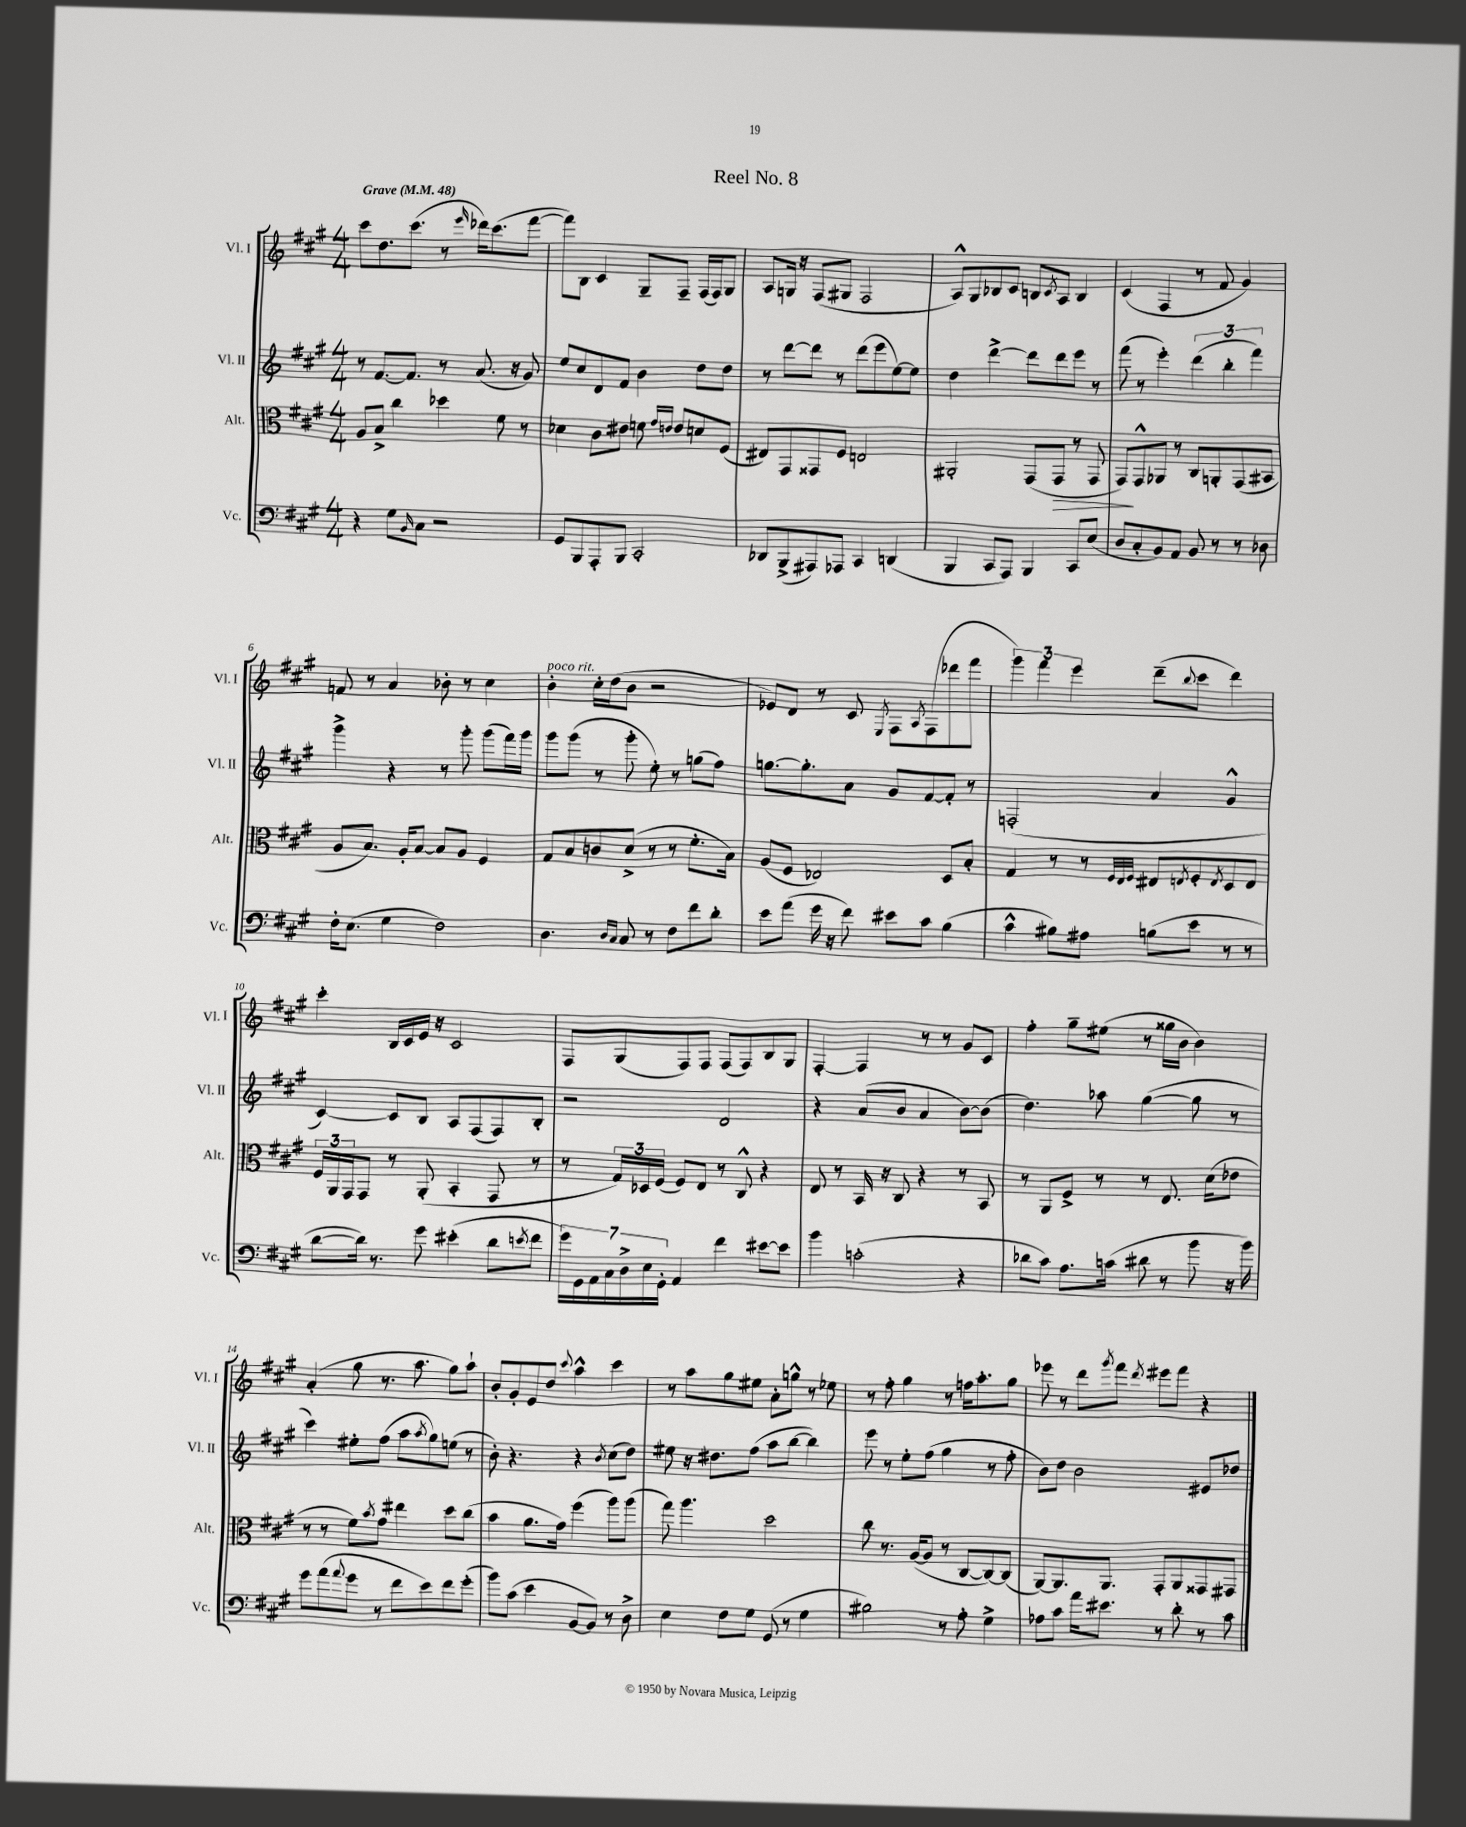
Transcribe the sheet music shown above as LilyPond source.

\header { title = "Reel No. 8" }
<<
\new StaffGroup <<
\new Staff = "s0" \with { instrumentName = "Vl. I" shortInstrumentName = "Vl. I" } {
    \clef treble \key a \major \numericTimeSignature \time 4/4 \tempo "Grave" 4 = 48
    cis'''8 d''8. cis'''8.( r8 \grace { e'''16 } des'''16) cis'''8.( fis'''8~ |
    fis'''8) b8 cis'4 gis8-- fis8-- fis16( fis16) gis8 |
    a8 g16 r16 fis8( gis8 fis2 |
    a8-^) gis8 bes8 cis'8 b8 \acciaccatura { cis'8 } a8 b4 |
    cis'4( fis4 r8 fis'8 gis'4) |
    f'8 r8 a'4 bes'8-. r8 cis''4 |
    b'4-.^\markup { \italic "poco rit." } cis''16-. d''16( b'8 r2 |
    ees'8) d'8 r8 cis'8 \acciaccatura { e8 } fis8 \acciaccatura { a8 } fis8( des'''8 fis'''8 |
    \tuplet 3/2 { gis'''4) fis'''4 e'''4 } d'''8--( \appoggiatura { b''8 } cis'''8 d'''4) |
    cis'''4-. b16 cis'16 e'16 r16 cis'2 |
    fis8 gis8( fis8) fis8 fis8( fis8) b8 gis8 |
    fis4~-. fis4 r8 r8 gis'8 cis'8 |
    fis''4-. gis''8-- eis''8( r8 gisis''16 b'16 b'4) |
    a'4-.( gis''8 r8. a''8. gis''8) a''8-! |
    b'8-. gis'8-. e'8 d''8 \appoggiatura { cis'''8 } a''4-^ cis'''4 |
    r8 a''8 gis''8 eis''8 a'8-. g''8-^ r8 ees''8 |
    r8 fis''8-. gis''4 r8 f''16 a''8.-. gis''8 |
    ees'''8 r8 d'''8 \acciaccatura { gis'''8 } fis'''8 \acciaccatura { d'''8 } eis'''8 fis'''8 r4 \bar "|." |
}
\new Staff = "s1" \with { instrumentName = "Vl. II" shortInstrumentName = "Vl. II" } {
    \clef treble \key a \major \numericTimeSignature \time 4/4
    r8 fis'8.~ fis'8. r8 a'8.( r16 gis'8) |
    e''8 cis''8 d'8 fis'8 b'4 d''8 d''8 |
    r8 d'''8~ d'''8 r8 d'''8( e'''8 e''8~) e''8 |
    d''4 d'''4~-> d'''8 d'''8 e'''8 r8 |
    fis'''8( r8 e'''4-.) \tuplet 3/2 { d'''4( b''4-. fis'''4) } |
    gis'''4-> r4 r8 gis'''8-. gis'''8( fis'''16) gis'''16 |
    gis'''8 gis'''8( r8 gis'''8-. e''8-.) r8 g''8( fis''8) |
    g''8.~ g''8.-. a'8 gis'8 fis'8~ fis'8-. r8 |
    f2-.( a'4 gis'4-^ |
    cis'4~) cis'8 b8 a8 fis8( fis8) b8-. |
    r2 d'2 |
    r4 a'8( b'8 a'4 b'8~) b'8( |
    d''4.) aes''8 gis''4~( gis''8 r8 |
    cis'''4) eis''8-. fis''8( a''8 \acciaccatura { a''8 } gis''8) e''8( r8 |
    b'8-.) r4. r4 \acciaccatura { b'8 } cis''8( d''8) |
    eis''8 r16 dis''8. fis''8( a''8 b''8~ b''4) |
    e'''8 r8 e''8-. fis''8( gis''4 r8 fis''8-. |
    b'8) d''8 b'2 eis'8 des''8 \bar "|." |
}
\new Staff = "s2" \with { instrumentName = "Alt." shortInstrumentName = "Alt." } {
    \clef alto \key a \major \numericTimeSignature \time 4/4
    a8 b8-> cis''4 des''4 fis'8 r8 |
    des'4 cis'8 eis'8 f'8 \grace { gis'16 e'16 } e'8 d'8 fis8( |
    eis8) gis,8 gisis,8 fis8 e2 |
    ais,2-. gis,8( gis,8\> r8 gis,8 |
    gis,8\!) gis,8-^ aes,8 r8 cis8 a,8-. gis,8( bis,8 |
    a8 b8.) a16-. b8~ b8 a8 fis4 |
    gis8 b8 c'8 d'8->( r8 r8 fis'8.-. b16) |
    a8( fis8 ees2) d8 b8-. |
    gis4 r8 r8 \grace { fis32 e32 fis32 } eis8 \acciaccatura { e8 } fis8-. \acciaccatura { e8 } d8 e8 |
    \tuplet 3/2 { fis16 a,16 gis,16 } gis,8 r8 a,8-.( b,4-. gis,8 r8 |
    r8 \tuplet 3/2 { gis16) des16 fis16( } fis8) e8 r8 cis8-^ r4 |
    e8 r8 b,16 r16 cis8 r4 r8 b,8 |
    r8 a,8 fis8-> r8 r8 e8. d'16( ees'8 |
    r8 r8 fis'8) \acciaccatura { b'8 } gis'8 eis''4 d''8 cis''8( |
    b'4 a'8. gis'16) fis''4( a''8) a''8( |
    gis''8) a''4. d''2 |
    cis''8 r8. a16~( a8 r8 cis8~ cis8~) cis8( |
    a,8~) a,8. a,8. gis,8-. a,8 gisis,8 gis,8 \bar "|." |
}
\new Staff = "s3" \with { instrumentName = "Vc." shortInstrumentName = "Vc." } {
    \clef bass \key a \major \numericTimeSignature \time 4/4
    r4 gis8 \grace { b,16 } cis8 r2 |
    gis,8 b,,8 a,,8-. b,,8 cis,2-. |
    des,8 b,,8->( ais,,8) aes,,8 cis,4 d,4( |
    b,,4 cis,8 a,,8) b,,4 cis,8 e8( |
    d8 cis8-. b,8) a,8 b,8 r8 r8 des8 |
    fis16-. e8.( gis4 fis2) |
    d4. \grace { d16 cis16 } cis8 r8 fis8 fis'8 d'8-. |
    e'8 a'8( gis'16 r16 fis'8) eis'8 cis'8 b4( |
    cis'4-^ bis8) ais8 b8( e'8 r8 r8 |
    d'8~ d'16) r8. gis'8 eis'4-.( d'8 \acciaccatura { e'8 } fis'8 |
    \tuplet 7/4 { gis'16) gis,16 a,16 cis16 d16-> e16 gis,16-. } a,4 fis'4 eis'8~ eis'8 |
    b'4 c'2-.( r4 |
    des'8 cis'8) a8. c'16( dis'8 r8 b'8 r16 b'16) |
    gis'8 a'8( \appoggiatura { a'8 } gis'8 r8 fis'8 e'8) fis'8 gis'8-.( |
    b'8) cis'8( e'4 b,8~ b,8) r8 d8-> |
    e4 fis8 gis8 gis,8( r8 gis4 |
    bis2) r8 a8-. gis4-> |
    aes8 cis'8 a'16 eis'8. r8 d'8-. r8 cis'8 \bar "|." |
}
>>
>>
